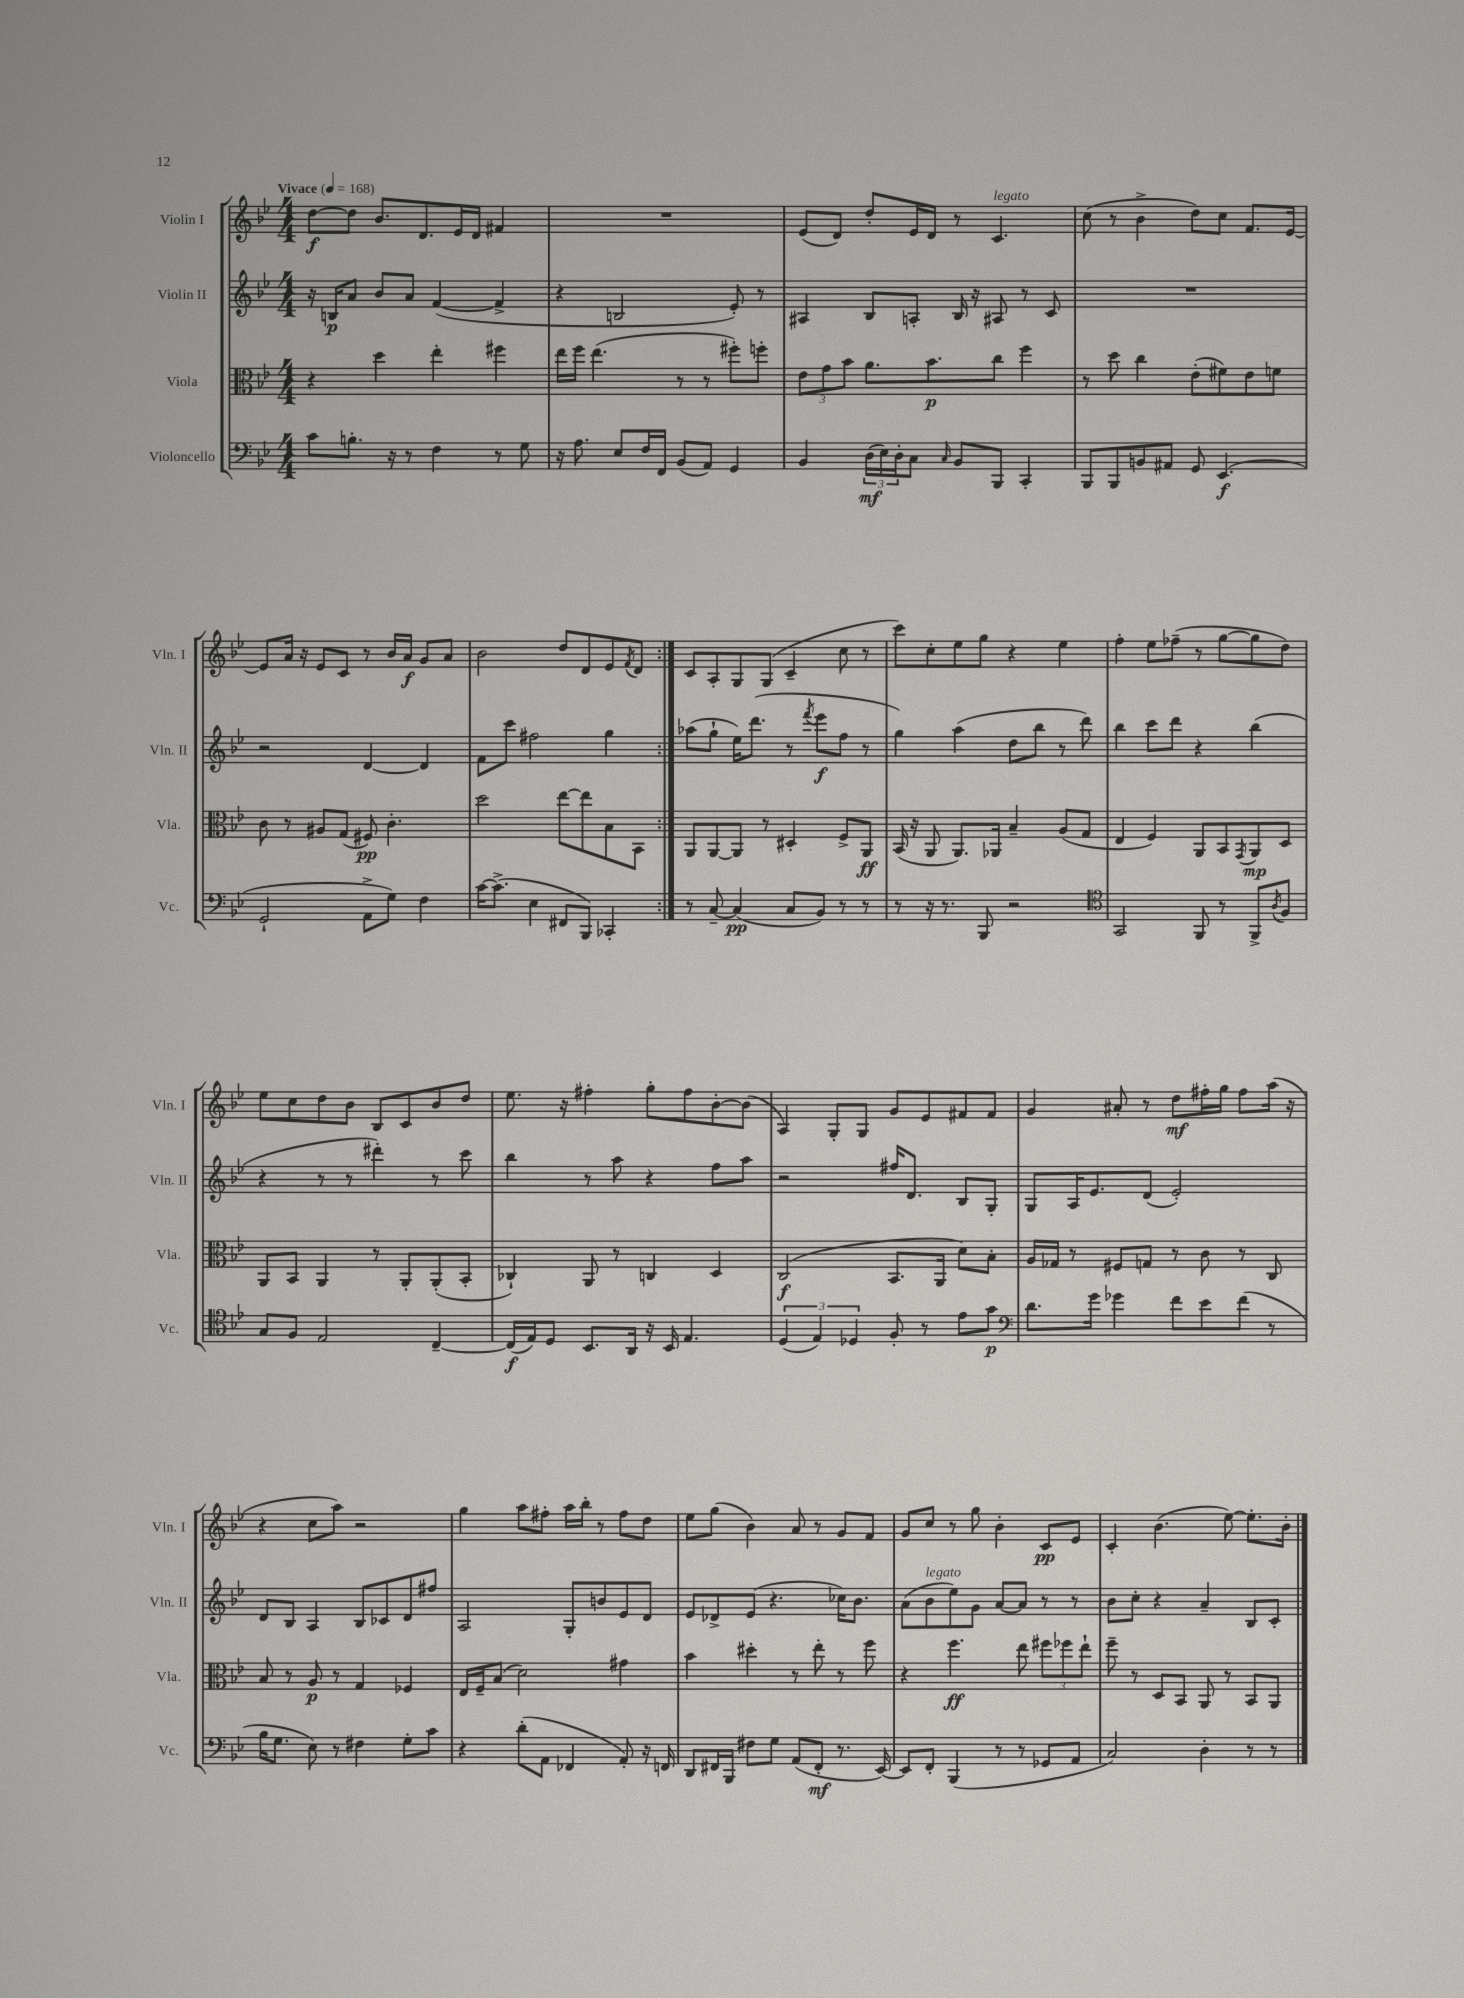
<<
\new StaffGroup <<
\new Staff = "s0" \with { instrumentName = "Violin I" shortInstrumentName = "Vln. I" } {
    \clef treble \key bes \major \numericTimeSignature \time 4/4 \tempo "Vivace" 4 = 168
    \repeat volta 2 { d''8~\f d''8 bes'8. d'8. ees'16 d'16 fis'4 |
    R1 |
    ees'8( d'8) d''8-. ees'16 d'16 r8 c'4.^\markup { \italic "legato" } |
    c''8( r8 bes'4-> d''8) c''8 f'8. ees'16~ |
    ees'8 a'16 r16 ees'8 c'8 r8 bes'16 a'16\f g'8 a'8 |
    bes'2 d''8 d'8 ees'8 \acciaccatura { f'8 } d'8 | }
    c'8 a8-. g8 g8( c'4-- c''8 r8 |
    c'''8) c''8-. ees''8 g''8 r4 ees''4 |
    f''4-. ees''8 fes''8--( r8 g''8~ g''8 d''8) |
    ees''8 c''8 d''8 bes'8 bes8 c'8 bes'8 d''8 |
    ees''8. r16 fis''4-. g''8-. fis''8 bes'8~-. bes'8( |
    a4) g8-. g8 g'8 ees'8 fis'8 fis'8 |
    g'4 ais'8-. r8 d''8\mf fis''16-. g''16 fis''8 a''16( r16 |
    r4 c''8 a''8) r2 |
    g''4 a''8 fis''8-. a''16 bes''16-. r8 fis''8 d''8 |
    ees''8 g''8( bes'4) a'8 r8 g'8 f'8 |
    g'8 c''8 r8 g''8 bes'4-. c'8\pp ees'8 |
    c'4-. bes'4.( ees''8~) ees''8.-. bes'16-. \bar "|." |
}
\new Staff = "s1" \with { instrumentName = "Violin II" shortInstrumentName = "Vln. II" } {
    \clef treble \key bes \major \numericTimeSignature \time 4/4
    \repeat volta 2 { r16 b16\p a'8 bes'8 a'8 f'4~( f'4-> |
    r4 b2 ees'8-.) r8 |
    ais4 bes8 a8-. bes16 r16 ais8 r8 c'8 |
    R1 |
    r2 d'4~ d'4 |
    f'8 c'''8 fis''2 g''4 | }
    aes''8( g''8-! ees''16) d'''8.( r8 \acciaccatura { f'''8 } ees'''8\f f''8 r8 |
    g''4) a''4( d''8 bes''8 r8 d'''8) |
    bes''4 c'''8 d'''8 r4 bes''4( |
    r4 r8 r8 dis'''4-.) r8 c'''8 |
    bes''4 r8 a''8 r4 f''8 a''8 |
    r2 fis''16 d'8. bes8 g8-. |
    g8 a16 ees'8. d'8( ees'2-.) |
    d'8 bes8 a4 bes8 ces'8 d'8 fis''8 |
    a2 g8-. b'8 ees'8 d'8 |
    ees'8 des'8-> ees'8( r4. ces''16) bes'8. |
    a'8( bes'8^\markup { \italic "legato" } ees''8) g'8 a'8~ a'8 r8 r8 |
    bes'8 c''8-. r4 a'4-- bes8 c'8-. \bar "|." |
}
\new Staff = "s2" \with { instrumentName = "Viola" shortInstrumentName = "Vla." } {
    \clef alto \key bes \major \numericTimeSignature \time 4/4
    \repeat volta 2 { r4 d''4 ees''4-. fis''4 |
    ees''16 f''16 ees''4.( r8 r8 fis''8-.) f''8-. |
    \tuplet 3/2 { ees'8 g'8 bes'8 } a'8. bes'8.\p c''8 f''4 |
    r8 d''8 c''4 ees'8-.( fis'8) ees'8 f'8 |
    c'8 r8 ais8 g8( fis8\pp) c'4.-. |
    d''2 ees''8~ ees''8 bes8 bes,8 | }
    a,8 a,8~ a,8 r8 dis4-. f8-> a,8\ff |
    bes,16( r16 a,8 a,8.) aes,16 bes4-- a8( g8 |
    ees4 f4) a,8 bes,8 \acciaccatura { g,8 } a,8\mp d8 |
    a,8 bes,8 a,4 r8 a,8-. a,8-.( bes,8-. |
    ces4-!) a,8 r8 c4 d4 |
    c2\f( bes,8. a,16 d'8) bes8-. |
    a16 ges16 r8 fis8 g8 r8 c'8 r8 c8 |
    bes8 r8 a8\p r8 g4 fes4 |
    ees16 f16-- bes8( d'2) gis'4 |
    bes'4 dis''4-. r8 ees''8-. r8 f''8 |
    r4 f''4.\ff ees''8 \tuplet 3/2 { fis''8 fes''8 ees''8-! } |
    f''8-- r8 d8 bes,8 a,8 r8 bes,8 a,8 \bar "|." |
}
\new Staff = "s3" \with { instrumentName = "Violoncello" shortInstrumentName = "Vc." } {
    \clef bass \key bes \major \numericTimeSignature \time 4/4
    \repeat volta 2 { c'8 b8.-. r16 r8 f4 r8 g8 |
    r16 a8. ees8 f16 f,16 bes,8( a,8) g,4 |
    bes,4 \tuplet 3/2 { d16\mf( ees16) d16-. } c8 \grace { c16 } bes,8 bes,,8 c,4-. |
    bes,,8 bes,,8 b,8 ais,8 g,8 ees,4.\f( |
    g,2-! a,8-> g8) f4 |
    c'16~ c'8.->( ees4 fis,8 bes,,8) ces,4-. | }
    r8 c8~-- c4\pp( c8 bes,8) r8 r8 |
    r8 r16 r8. bes,,8 r2 |
    \clef tenor g,2 f,8 r8 f,8-> \acciaccatura { a8 } f8 |
    g8 f8 ees2 c4~-- |
    c16\f( ees16) d8 bes,8. a,16 r16 bes,16 ees4. |
    \tuplet 3/2 { d4( ees4) des4 } f8-. r8 ees'8 g'8\p |
    \clef bass d'8. g'16 ges'4 f'8 ees'8 f'8( r8 |
    bes16 g8. ees8) r8 fis4 g8-. c'8 |
    r4 d'8-.( a,8 fes,4 a,8-.) r16 f,16 |
    d,8 fis,16 bes,,16 fis8 g8 a,8( fis,8-.\mf r8. ees,16~) |
    ees,8 f,8-. bes,,4( r8 r8 ges,8 a,8 |
    c2) d4-. r8 r8 \bar "|." |
}
>>
>>
\layout { \context { \Score \remove "Bar_number_engraver" } }
